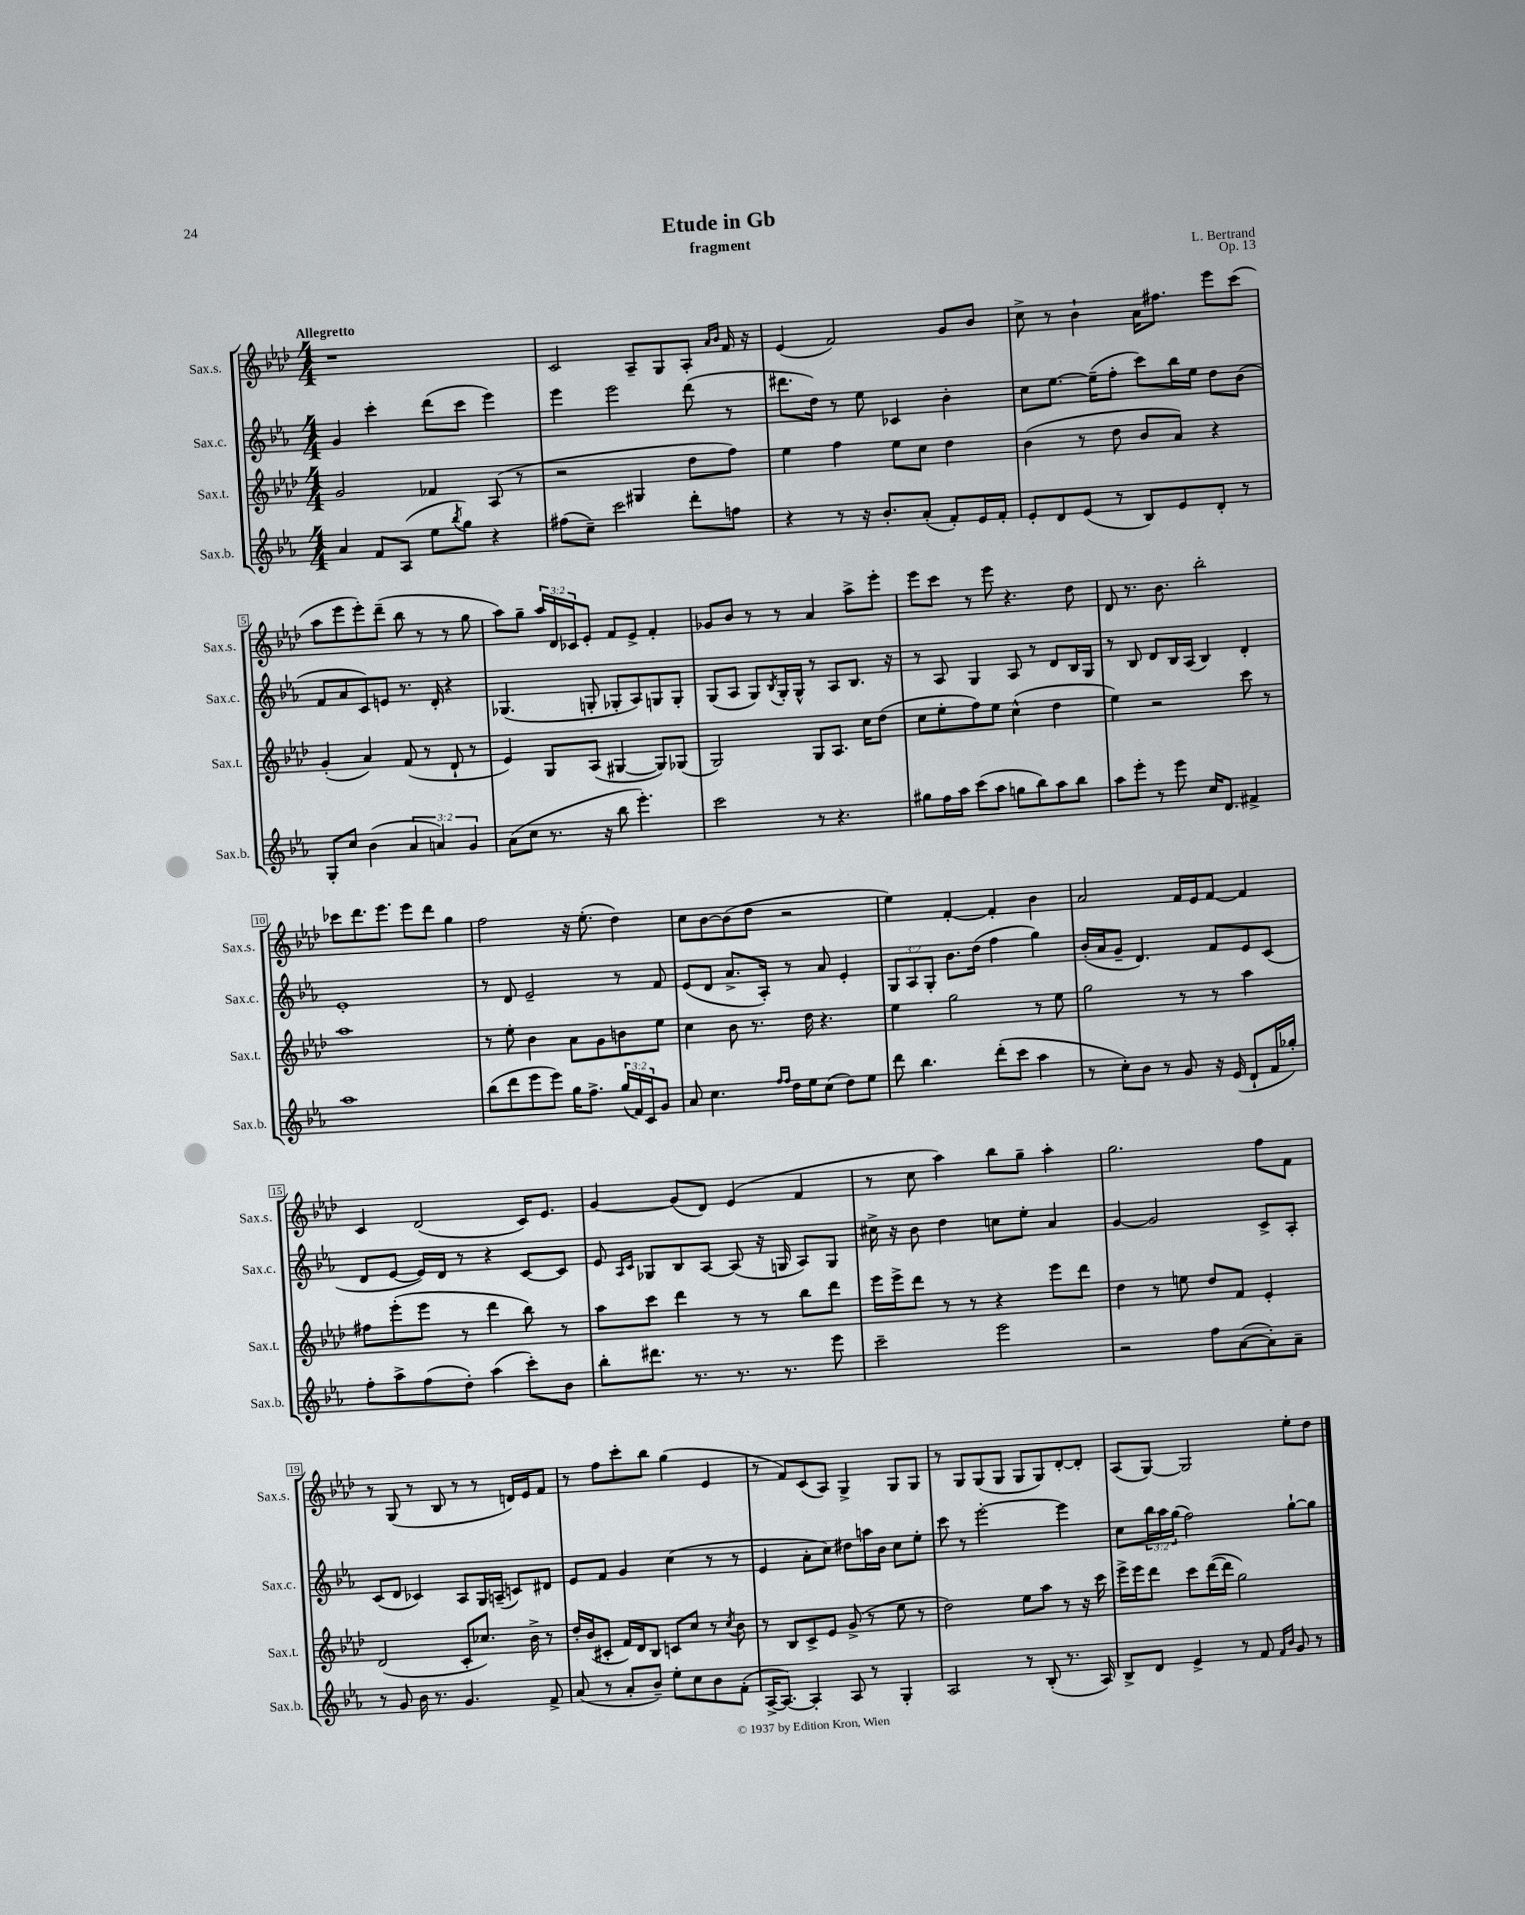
\header { title = "Etude in Gb" composer = "L. Bertrand" subtitle = "fragment" opus = "Op. 13" }
<<
\new StaffGroup <<
\new Staff = "s0" \with { instrumentName = "Sax.s." shortInstrumentName = "Sax.s." } {
    \clef treble \key aes \major \numericTimeSignature \time 4/4 \override Staff.TupletNumber.text = #tuplet-number::calc-fraction-text \tempo "Allegretto"
    r1 |
    c'2 aes8-- g8 aes8-. \grace { aes'16 bes'16 } f'16 r16 |
    ees'4( f'2) g'8 bes'8 |
    c''8-> r8 bes'4-! aes'16 fis''8. ees'''8 c'''8( |
    aes''8 ees'''8 ees'''8-.) des'''8--( bes''8 r8 r8 g''8 |
    aes''8) g''8-- \tuplet 3/2 { aes''16 des'16 ces'16 } ees'8-. f'8 ees'8-> f'4-. |
    ges'8 bes'8 r8 r8 aes'4 aes''8-> ees'''8-. |
    ees'''8 c'''8 r8 ees'''8 r4. des''8 |
    des'8 r8. bes'8. bes''2-. |
    ces'''8 des'''8. ees'''8. ees'''8 des'''8 g''4 |
    f''2 r16 ees''8.-.( des''4) |
    c''8 bes'8~ bes'8( des''8 r2 |
    ees''4) f'4~-. f'4-. bes'4 |
    aes'2 f'16 ees'16 f'8~ f'4 |
    c'4 des'2( c'16) ees'8. |
    g'4~ g'8( des'8) ees'4( f'4 |
    r8 c''8 aes''4) bes''8 g''8-- aes''4-. |
    g''2. f''8 f'8 |
    r8 g8( r8 bes8 r8 r8 d'16) ees'16 f'8 |
    r8 f''8 c'''8-. bes''8 g''4( ees'4 |
    r8 f'8) c'8( aes8) g4-> g8 g8 |
    r8 g8 g8( g8 g8 g8) des'8~-. des'8-. |
    aes8( g8~) g2 ees''8-. des''8 \bar "|." |
}
\new Staff = "s1" \with { instrumentName = "Sax.c." shortInstrumentName = "Sax.c." } {
    \clef treble \key ees \major \numericTimeSignature \time 4/4 \override Staff.TupletNumber.text = #tuplet-number::calc-fraction-text
    g'4 c'''4-. d'''8( c'''8 ees'''4) |
    ees'''4 ees'''2 d'''8( r8 |
    dis'''8. d''16) r8 ees''8 ces'4 bes'4-. |
    c''8 ees''8.~ ees''16--( f''8-. c'''8) bes''16 ees''16 d''8 bes'8( |
    f'8 aes'8 c'8) e'8 r8. d'16-. r4 |
    ges4.( g8-. ges8-. aes8) g8 g8-. |
    g8( aes8 g8) \acciaccatura { bes8 } g16-. g16-^ r8 aes8 bes8. r16 |
    r8 aes8 g4 aes8 r8 d'8 bes16 g16 |
    r8 bes8 d'8 bes16 aes16( bes4) d'4-. |
    ees'1-. |
    r8 d'8 ees'2-- r8 f'8 |
    ees'8( d'8 aes'8.-> aes16-.) r8 aes'8 ees'4-. |
    \tuplet 3/2 { g8 aes8 g8-. } bes'8. d''16( f''4 g''4) |
    bes'16-.( aes'16 g'8-- d'4.) f'8 ees'8 c'8( |
    d'8 ees'8~ ees'16) d'16 r8 r4 c'8~ c'8 |
    ees'8 \grace { aes16 c'16 } ges8 bes8 aes8~ aes8( r16 g16 aes8) g8 |
    cis''16-> r16 bes'8 d''4 c''8 ees''8-. aes'4 |
    g'4~ g'2 c'8-> aes8-. |
    c'8( d'8 ces'4) aes8 g16 a16--( c'8) dis'8 |
    ees'8 f'8 g'4 c''4( r8 r8 |
    ees'4 aes'8-. c''8) dis''8 a''16 bes'16 c''8 ees''8-. |
    c'''8 r8 ees'''2~-. ees'''4 |
    c''8 \tuplet 3/2 { bes''16 aes''16 g''16( } f''2) g''8~-! g''8 \bar "|." |
}
\new Staff = "s2" \with { instrumentName = "Sax.t." shortInstrumentName = "Sax.t." } {
    \clef treble \key aes \major \numericTimeSignature \time 4/4
    g'2 fes'4 aes8( r8 |
    r2 gis4 des''8 f''8) |
    ees''4 f''4 ees''8 c''8 des''4 |
    bes'4( r8 des''8 bes'8 aes'8) r4 |
    g'4-.( aes'4) f'8( r8 des'8-! r8 |
    ees'4) g8 aes8( gis4~ gis8) ges8( |
    g2) g8 aes8. c''16 des''8( |
    c''8 ees''8-. f''8) ees''8 c''4-^( des''4 |
    ees''4) r2 c'''8 r8 |
    aes''1 |
    r8 ees''8-. bes'4 aes'8 g'8 b'8 ees''8 |
    c''4 bes'8 r8. des''16 r4. |
    ees''4 g''2 r8 ees''8 |
    g''2 r8 r8 aes''4 |
    fis''8 ees'''8-.( ees'''8 r8 des'''4 bes''8) r8 |
    aes''8 c'''8 des'''4 r8 r8 bes''8 des'''8 |
    ees'''16 ees'''16-> des'''8 r8 r8 r4 ees'''8 des'''8 |
    des''4 r8 e''8 des''8 f'8 ees'4-. |
    des'2( c'8-. ces''8.) bes'16-> r8 |
    des''16-. bes'16( cis'8-. f'16) des'16 bes8 c'8 c''8 r8 \acciaccatura { c''8 } bes'8 |
    r8 bes8 c'8-> ees'8 g'8->( r8 ees''8 r8 |
    des''2) ees''8 aes''8 r8 r16 c'''16 |
    ees'''16-> ees'''16 des'''8 c'''8 des'''16~( des'''16 g''2) \bar "|." |
}
\new Staff = "s3" \with { instrumentName = "Sax.b." shortInstrumentName = "Sax.b." } {
    \clef treble \key ees \major \numericTimeSignature \time 4/4 \override Staff.TupletNumber.text = #tuplet-number::calc-fraction-text
    aes'4 f'8 aes8( ees''8 \acciaccatura { bes''8 } g''8) r4 |
    fis''8( c''8--) c'''2 d'''8-. f''8 |
    r4 r8 r16 bes'8.-. aes'8-.( f'8-.) ees'16 f'16-. |
    ees'8-. d'8 ees'8( r8 bes8) ees'8 d'8-. r8 |
    g8-. c''8 bes'4( \tuplet 3/2 { aes'4 a'4) g'4 } |
    aes'8( c''8 r8. r16 bes''8 ees'''4.-.) |
    c'''2 r8 r4. |
    gis''8 f''16 aes''16 c'''8( aes''8 g''8 bes''8) aes''8 bes''8 |
    aes''8 ees'''8-. r8 ees'''8 c''16 d'8. fis'4-> |
    aes''1 |
    bes''8( d'''8 ees'''8 ees'''8) g''16 f''8.-> \tuplet 3/2 { g''16( f'16) c'16 } g'8 |
    aes'8 c''4. \grace { f''16 f''16 } d''16 ees''16 c''8( d''8) ees''8 |
    d'''8 bes''4. d'''8-.( c'''8 aes''4 |
    r8 c''8-.) bes'8 r8 g'8 r16 ees'16( d'8-! f'16 ges''16-.) |
    f''8-. aes''8-> f''8( d''8-.) aes''4( c'''8-.) bes'8 |
    bes''8-. dis'''8. r8. r8. r8. ees'''8 |
    c'''2-- ees'''2 |
    r2 f''8 aes'8~( aes'8-.) aes'8-- |
    r8 g'8 bes'16 r8. g'4. f'8-> |
    aes'8( r8 aes'8-. bes'8--) ees''8-. c''8 bes'8 f'8-.( |
    aes16~-> aes8.~) aes4-. aes8 r8 g4-. |
    aes2 r8 bes8-.( r8. aes16) |
    bes8-> d'8 ees'4-> r8 f'8 \grace { f'16 bes'16 } g'8 r8 \bar "|." |
}
>>
>>
\layout { \context { \Score \override BarNumber.stencil = #(make-stencil-boxer 0.1 0.3 ly:text-interface::print) } }
